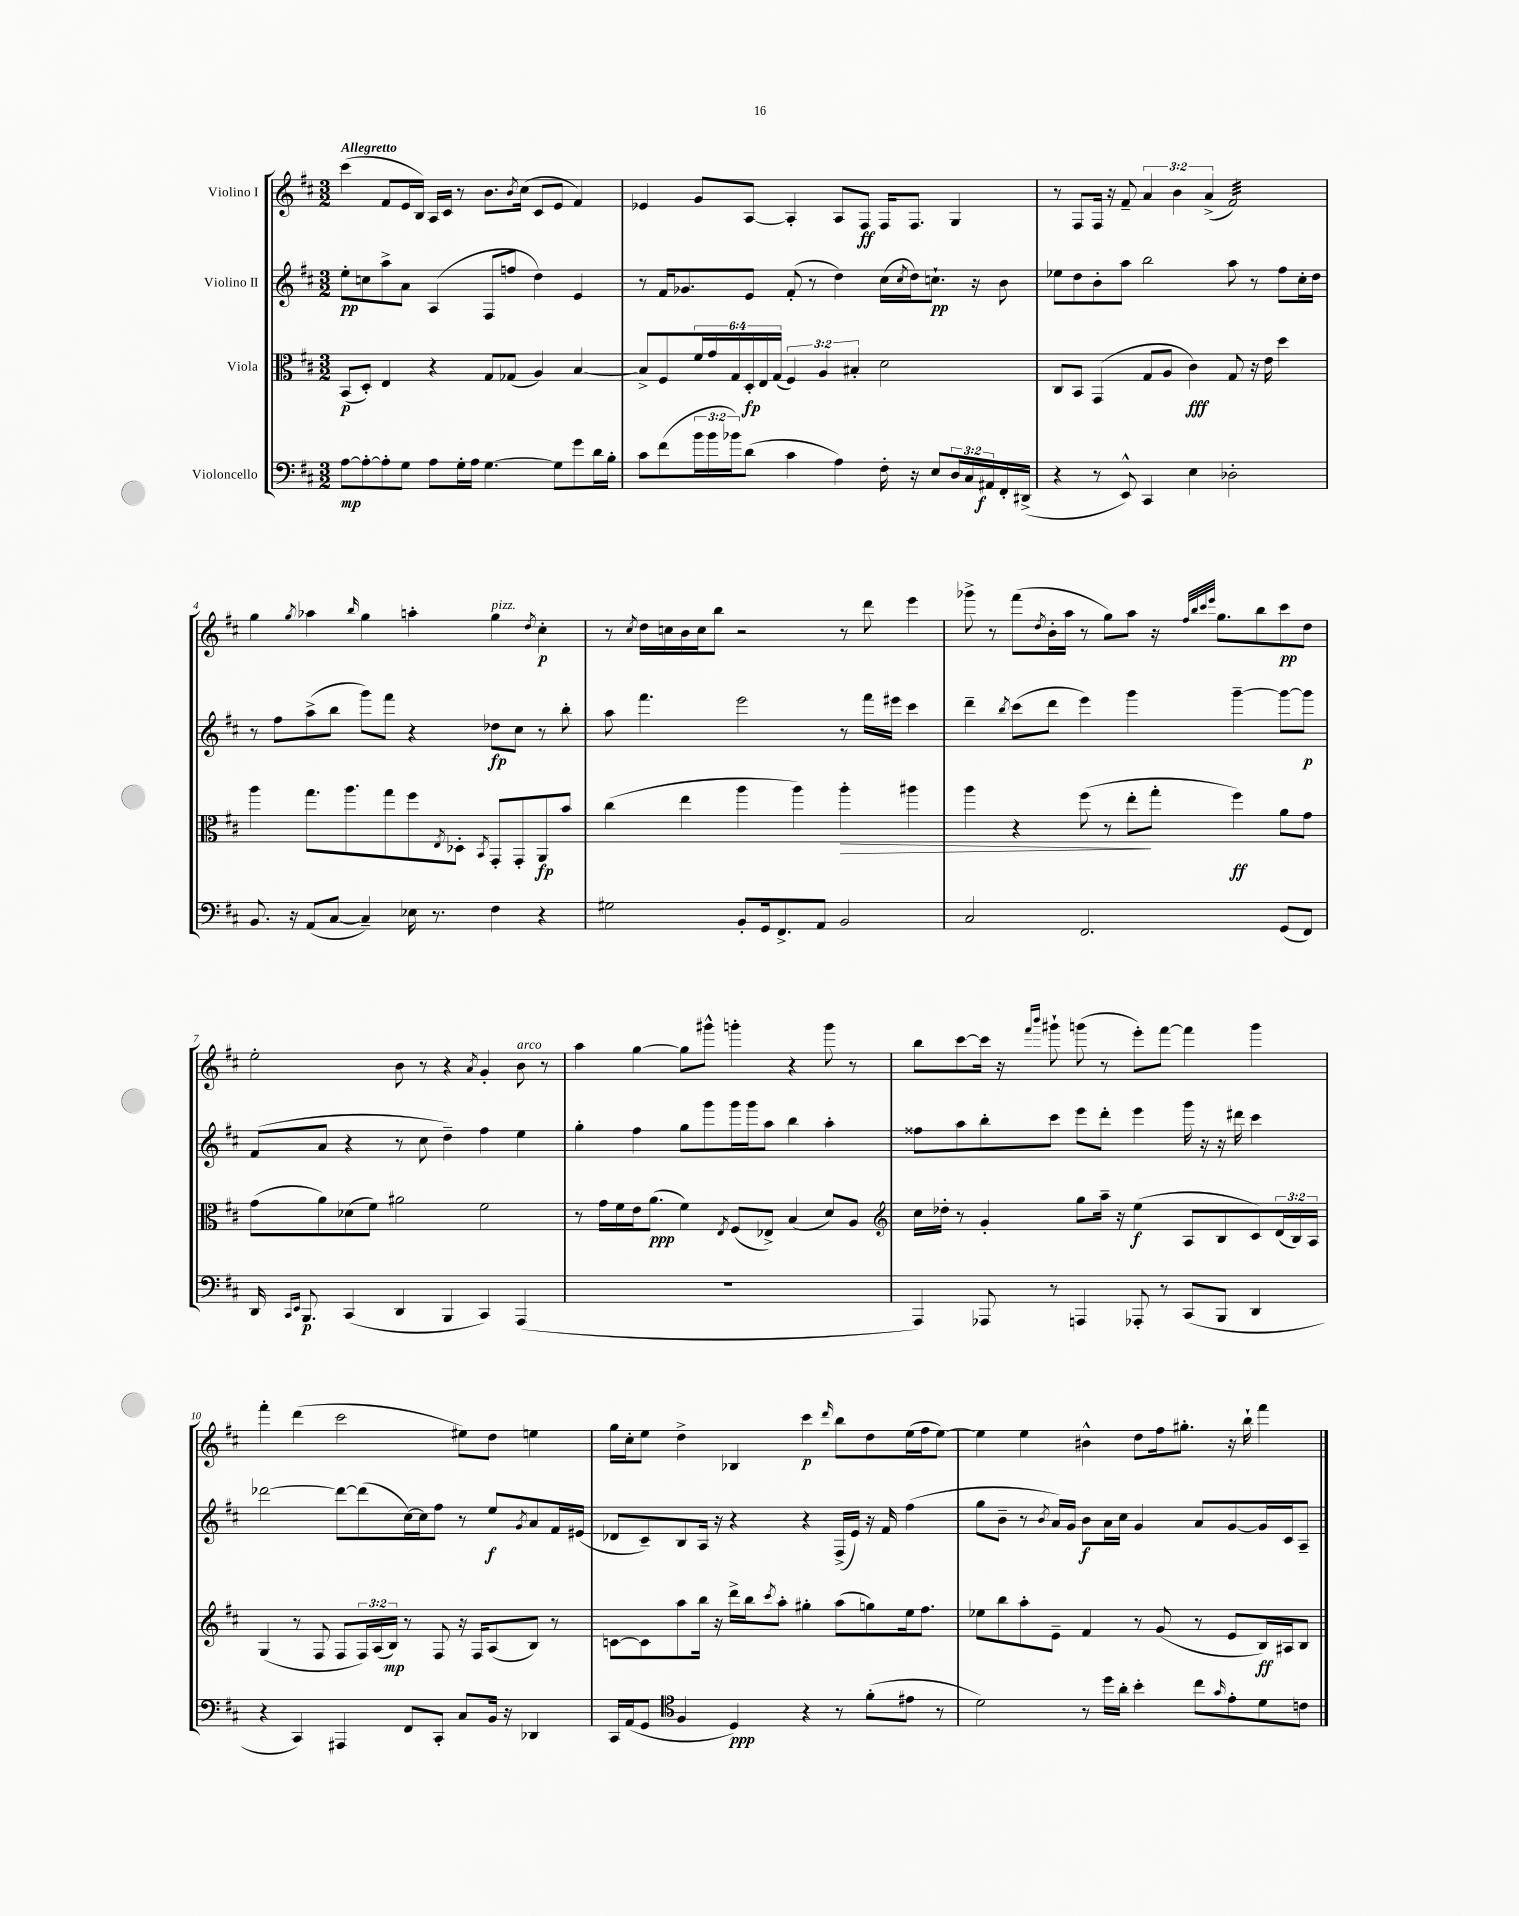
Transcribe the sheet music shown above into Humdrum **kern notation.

**kern	**kern	**kern	**kern
*staff4	*staff3	*staff2	*staff1
*clefF4	*clefC3	*clefG2	*clefG2
*k[f#c#]	*k[f#c#]	*k[f#c#]	*k[f#c#]
*M3/2	*M3/2	*M3/2	*M3/2
[8A	(8BB	8ee'	(4ccc#
8A'_	8D')	8cc	.
8A']	4E	8aa^	8f#
8G	.	8a	16e
.	.	.	16B)
8A	4r	(4A	16A
.	.	.	16c#
16G'	.	.	8r
16A	.	.	.
[4.G	8G	8F#	8.b
.	(8G-	8ff	.
.	.	.	8qb
.	.	.	(16cc#
.	4A)	4dd)	8c#
8G]	.	.	8e
8g	[4B	4e	4f#)
16d	.	.	.
16B'	.	.	.
=	=	=	=
8c#	8B^]	8r	4e-
(8f#	8F#	16f#	.
.	.	8.g-	.
24b	24f#	.	8g
24b	24g	.	.
24b-)	24G	.	.
(8d	24D'	8e	[8A
.	24E	.	.
.	(24G	.	.
4c#	6F#)	(8f#'	4A']
.	.	8r	.
.	6A	.	.
4A)	.	4dd)	8A
.	6B#'	.	.
.	.	.	8F#
16F#'	2d	(16cc#	16F#
.	.	8qcc#	.
16r	.	16dd)	8.F#
8E	.	8.cc`	.
24D	.	.	4G
24C#	.	.	.
.	.	16r	.
24AA#	.	.	.
16FF#'	.	8b	.
(16DD#^	.	.	.
=	=	=	=
4r	8C#	8ee-	8r
.	8BB	8dd	8F#
8r	(4GG	8b'	16F#
.	.	.	16r
8EE^^)	.	8aa	8f#~
4CC#	8G	2bb	6a
.	8A	.	.
.	.	.	6b
4E	4c#)	.	.
.	.	.	(6a^
2D-'	8G	8aa	2f#)
.	16r	8r	.
.	16e	.	.
.	4dd	8ff#	.
.	.	16cc#'	.
.	.	16dd	.
=	=	=	=
8.BB	4aa	8r	4gg
.	.	8ff#	.
16r	.	.	.
.	.	.	8qgg
(8AA	8.gg	(8aa^	4aa-
[8C#	.	8bb	.
.	8.aa	.	.
.	.	.	16qqbb
4C#~])	.	8ggg)	4gg
.	8gg	8fff#	.
16E-	8ff#	4r	4aa'
8.r	.	.	.
.	8qE	.	.
.	8D-'	.	.
.	8qBB	.	.
4F#	8GG'	8dd-	4gg
.	8GG'	8cc#	.
.	.	.	8qdd
4r	8AA	8r	4cc#'
.	8b	8bb'	.
=	=	=	=
2G#	(4cc#	8aa	8r
.	.	.	8qcc#
.	.	4.fff#	16dd
.	.	.	16cc
.	4ee	.	16b
.	.	.	16cc
.	.	.	8bb
8BB'	4aa	2eee	2r
16GG	.	.	.
8.FF#^	.	.	.
.	4aa)	.	.
8AA	.	.	.
2BB	4aa'	8r	8r
.	.	16fff#	8ddd
.	.	16eee#	.
.	4aa#	4ccc#	4eee
=	=	=	=
2C#	4aa	4ddd~	8ggg-^
.	.	.	8r
.	.	8qbb	.
.	4r	(8ccc#	(8fff#
.	.	.	8qdd
.	.	8ddd	16b'
.	.	.	16aa
2.FF#	(8ff#	4eee)	8r
.	8r	.	8gg)
.	8ee'	4ggg	8aa
.	8gg'	.	16r
.	.	.	32qqff#
.	.	.	32qqbb
.	.	.	32qqccc#
.	.	.	32qqeee
.	.	.	8.gg
.	4ff#)	[4ggg~	.
.	.	.	8bb
(8GG	8a	8ggg_	8ccc#
8FF#)	8g	8ggg]	8dd
=	=	=	=
16DD	(8g	(8f#	2ee'
16qqCC#	.	.	.
16qqEE	.	.	.
8.BBB	.	.	.
.	8a)	8a	.
(4CC#	(8d-	4r	.
.	8f#)	.	.
4DD	2a#	8r	8b
.	.	8cc#	8r
4BBB	.	4dd~)	4r
.	.	.	8qa
4CC#)	2f#	4ff#	4g'
(4AAA	.	4ee	8b
.	.	.	8r
=	=	=	=
1.r	8r	4gg'	4aa
.	16g	.	.
.	16f#	.	.
.	16e	4ff#	[4gg
.	(8.a	.	.
.	4f#)	8gg	8gg]
.	.	8ggg	8ggg#^^
.	8qE	.	.
.	(8F#	16ggg	4ggg'
.	.	16ggg	.
.	8E-^)	8aa	.
.	(4B	4bb	4r
.	8d)	4aa'	8ggg
.	8A	.	8r
=	=	=	=
*	*clefG2	*	*
4AAA)	16cc#	8ff##	8bb
.	16dd-'	.	.
.	8r	8aa	[8ccc#
8AAA-	4g'	8bb'	16ccc#]
.	.	.	16r
.	.	.	16qqfff#
.	.	.	16qqbbb
8r	.	8ccc#	8ggg#`
4AAA	8gg	8eee	(8ggg
.	16aa~	8ddd'	8r
.	16r	.	.
8AAA-'	(4ee	4eee	8eee')
8r	.	.	[8fff#
(8CC#	8A	16ggg	4fff#]
.	.	16r	.
8BBB	8B	16r	.
.	.	16ddd#	.
4DD	8c#)	4ccc#	4ggg
.	(24d	.	.
.	24B)	.	.
.	24A	.	.
=	=	=	=
4r	(4G	[2ddd-	4fff#'
4CC#)	8r	.	(4ddd
.	8F#	.	.
4AAA#	8F#	8ddd-_	2ccc#
.	24F#)	(8ddd-]	.
.	(24A	.	.
.	24B)	.	.
8FF#	8r	[16cc#)	.
.	.	16cc#]	.
8CC#'	8F#	8ff#	.
8C#	16r	8r	8ee#)
.	16F#	.	.
16BB	(8A	8ee	8dd
16r	.	.	.
.	.	8qg	.
4DD-	8B)	8a	4ee
.	8r	16f#	.
.	.	(16e#	.
=	=	=	=
16CC#	[8c	8d-	16gg
(16AA	.	.	16cc#'
8GG	8c]	8c#~)	8ee
*clefC4	*	*	*
4F#	8aa	8B	4dd^
.	16bb	16A	.
.	16r	16r	.
4D)	16ddd^	4r	4B-
.	16bb	.	.
.	8qccc#	.	.
.	8aa'	.	.
4r	4gg#'	4r	4ccc#
.	.	.	16qqddd
8r	(8aa	(16F#^	8bb
.	.	16e)	.
(8f#'	8gg)	16r	8dd
.	.	16f#	.
8e#	16ee	(4ff#	(16ee
.	8.ff#	.	16ff#
8r	.	.	[8ee)
=	=	=	=
2d)	8ee-	8gg	4ee]
.	8bb	8b~	.
.	8aa'	8r	4ee
.	.	8qb	.
.	8e~	16a)	.
.	.	16g	.
8r	4f#	8b	4b#^^
16dd	.	16a	.
16a'	.	16cc#	.
4b'	8r	4g	8dd
.	(8g	.	16ff#
.	.	.	8.gg#'
8cc#	8r	8a	.
16qqg	.	.	.
8e'	8e	[8g	16r
.	.	.	16bb`
8d	16B)	16g]	4fff#
.	16A#	16c#	.
8c	8B	8A~	.
==	==	==	==
*-	*-	*-	*-
